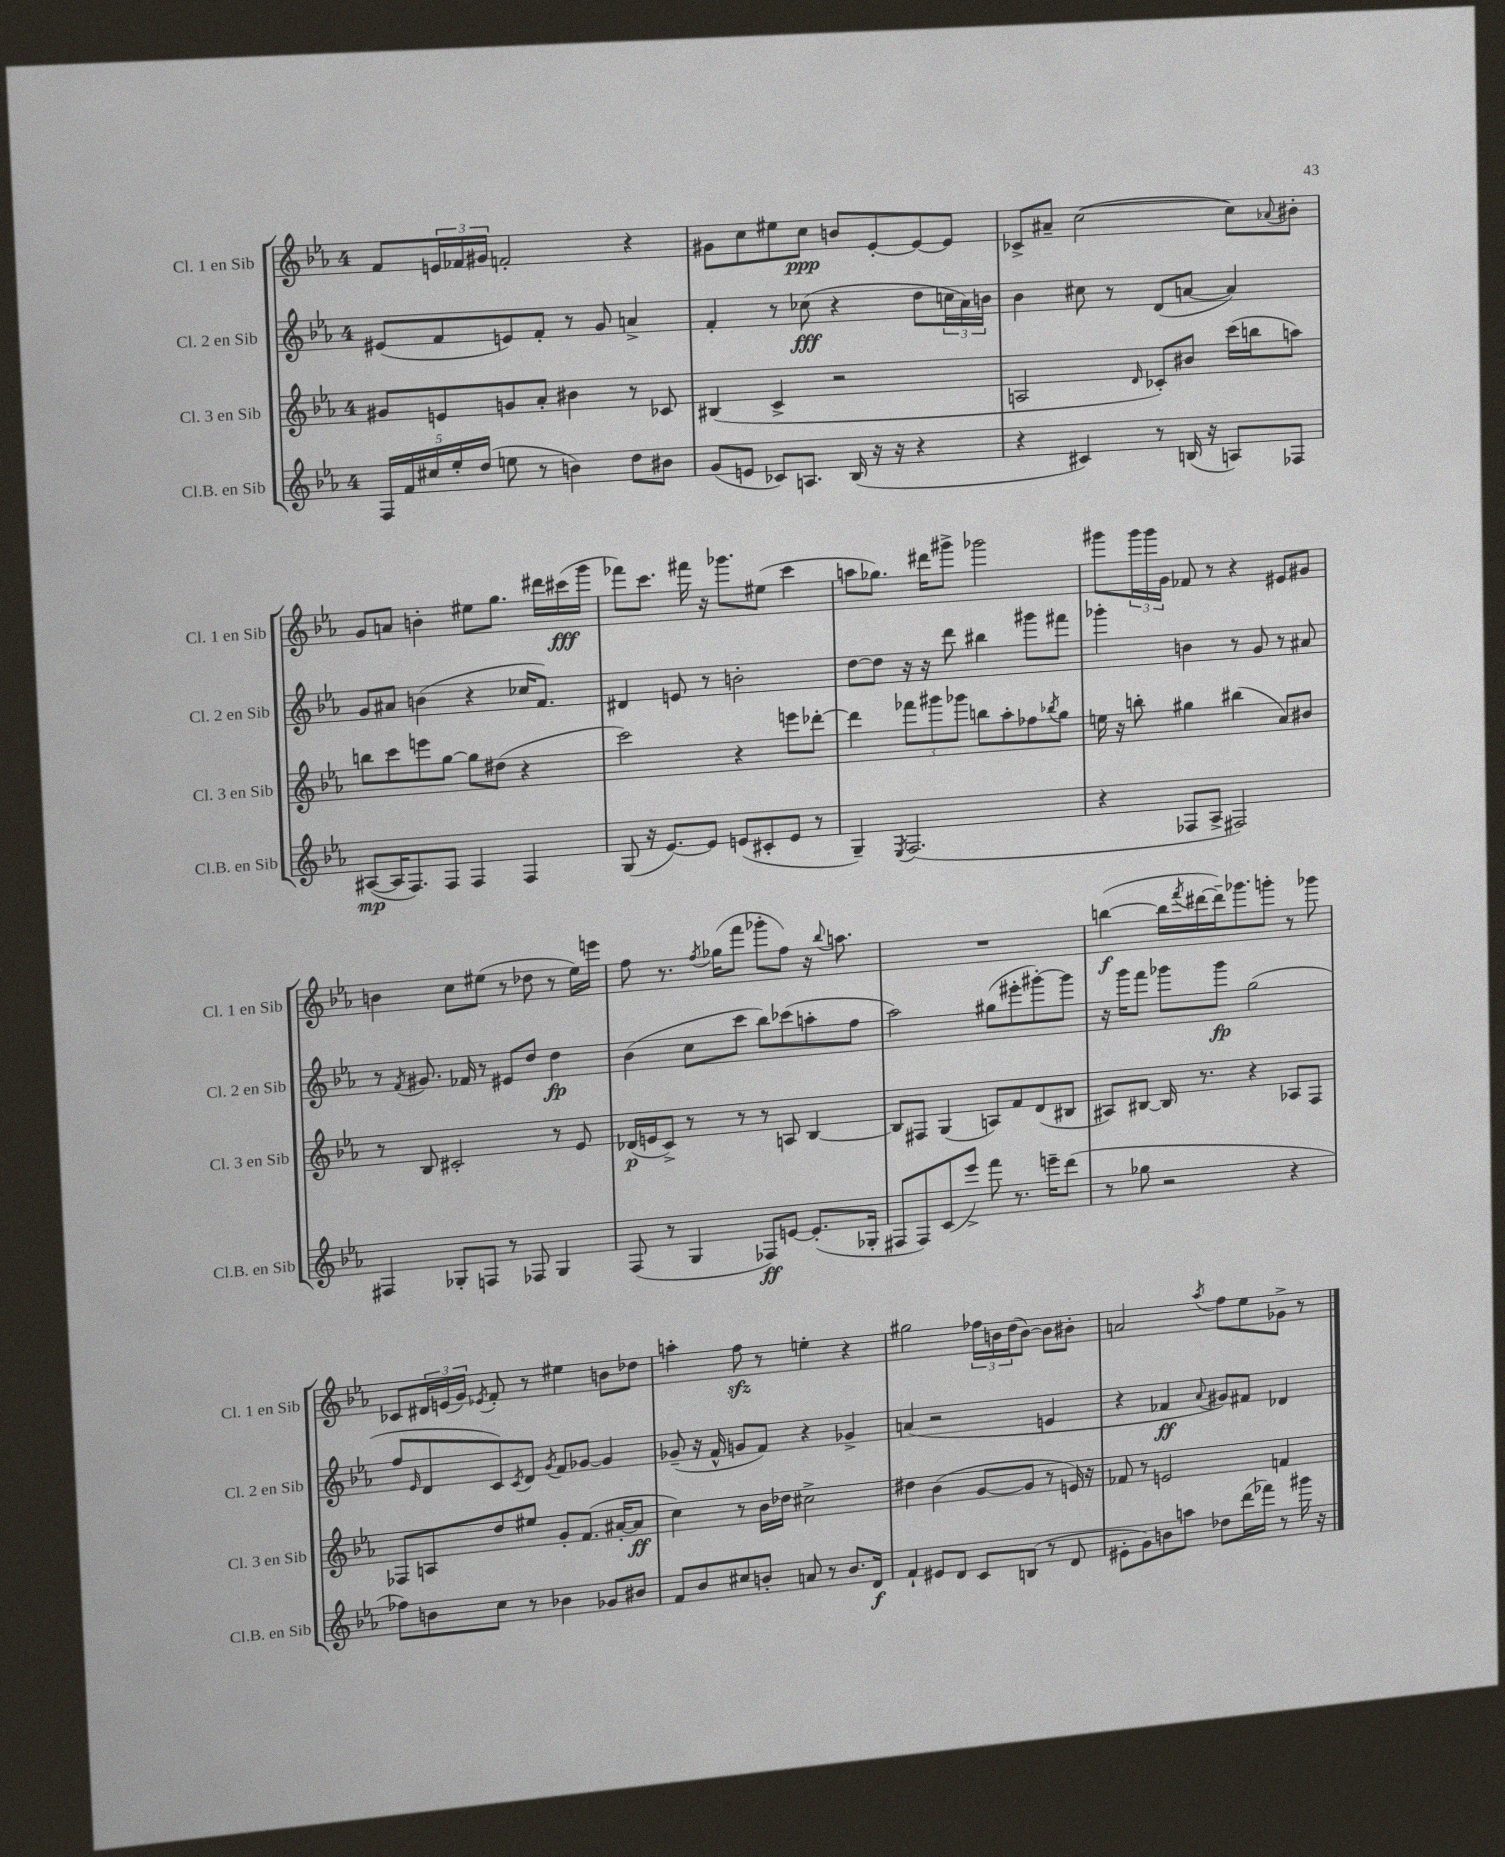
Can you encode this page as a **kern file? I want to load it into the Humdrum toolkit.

**kern	**kern	**kern	**kern
*staff4	*staff3	*staff2	*staff1
*clefG2	*clefG2	*clefG2	*clefG2
*k[b-e-a-]	*k[b-e-a-]	*k[b-e-a-]	*k[b-e-a-]
*M4/4	*M4/4	*M4/4	*M4/4
20F/LL	8g#/L	(8e#/L	8f/L
20f/	.	.	.
20cc#/	.	.	.
.	8e/	8f/	24e/L
20ee-'/	.	.	.
.	.	.	24f-/
(20dd/JJ	.	.	.
.	.	.	24g#/JJ
8ee\	8g/	8e/)	2f'/
8r	8a-'/J	8f'/J	.
4b\)	4b#\	8r	.
.	.	8g/	.
8dd\L	8r	4a^/	4r
8b#\J	8c-/	.	.
=	=	=	=
(8g/L	(4B#/	4f'/	8g#\L
8e/J	.	.	8cc\
8c-/L)	4c^/	8r	8ee#\
8.A/J	.	(8cc-\	8cc\J
.	2r	4r	8b/L
(16B-/	.	.	.
16r	.	.	[8e-'/
16r	.	.	.
4r	.	8dd\L	8e-/_
.	.	24cc\L	8e-/]J
.	.	24a-\)	.
.	.	24b\JJ	.
=	=	=	=
4r	2A/	4b-\	8c-^/L
.	.	.	8a#~/J
4c#/)	.	8cc#\	([2cc\
.	.	8r	.
.	16qqd/	.	.
8r	8c-'/L)	(8d/L	.
(16B/	8b#/J	[8a/J	.
16r	.	.	.
8A/L)	(16ccc\LL	4a/])	8cc\]L)
.	16bb\J	.	.
.	.	.	8qqa-/
8F-/J	8aa\J)	.	8b#'\J
=	=	=	=
([8A#/L	8bb\L	8g/L	8g/L
16A#/]K	8ccc\	8a#/J	8a/J
8.F/)	.	.	.
.	8eee\	(4b\	4b'\
8F/J	[8gg\J	.	.
4F/	8gg\]L	4r	8ee#\L
.	(8dd#\J	.	8.gg\J
4F/	4r	16cc-/LK	.
.	.	8.f/J)	16ddd#\LL
.	.	.	(16ccc#\
.	.	.	16ggg\JJ
=	=	=	=
(8G/	2ccc\)	4d#/	8fff-\L)
16r	.	.	8.ccc\J
[8.e-/L)	.	.	.
.	.	8e/	.
.	.	.	16fff#\
8e-/]J	.	8r	16r
.	.	.	8.ggg-\L
(8e/L	4r	2b'\	.
8c#'/	.	.	(8ee#\J
8e/J	8eee\L	.	4ccc\
8r	[8ddd-'\J	.	.
=	=	=	=
4G~/)	4ddd-\]	[8dd\L	8aa\L
.	.	8dd\]J	8.gg-\J)
8qE-/	.	.	.
(2.F/	12fff-\L	16r	.
.	.	16r	16ddd#\LK
.	12ggg#\	.	.
.	.	8ddd\	8ggg#^\J
.	12ggg-\J	.	.
.	8bb\L	4bb#\	2ggg-\
.	8aa-'\	.	.
.	8ff-\	8ggg#\L	.
.	8qbb-/	.	.
.	8gg\J	8fff#\J	.
=	=	=	=
4r	16ee\	4ggg-'\	8ggg#\L
.	16r	.	.
.	8bb'\	.	24ggg#\L
.	.	.	24ggg#\
.	.	.	24g\JJ
8F-/L	4gg#\	4b\	8f-/
8A-^/J	.	.	8r
2F#/)	(4bb#\	8r	4r
.	.	8g/	.
.	8a-/L)	8r	8e#/L
.	8b#/J	8a#/	8g#/J
=	=	=	=
4F#/	8r	8r	4b\
.	.	8qf/	.
.	8B-/	8.g#/	.
8G-'/L	2c#'/	.	8cc\L
.	.	16f-/	.
8F/J	.	8r	(8ee#\J
8r	.	8e#/L	8r
8F-/	.	8dd/J	8dd-\
4G-/	8r	4dd\	8r
.	8e-/	.	16ee#\LL)
.	.	.	16eee\JJ
=	=	=	=
(8F/	(16d-/LL	(4b-\	8ff\
.	16e/J	.	.
8r	8c^/J)	.	8.r
4G/	8r	8cc\L	.
.	.	.	8qff/
.	.	.	(16gg-\LK
.	8r	8ccc\J	8fff\J
8F-/L)	8r	8bb-\L)	8ggg-'\L
[8e/J	8A/	(8ccc-\	8ff\J)
(8.e'/]L	[4B-/	8aa'\	16r
.	.	.	8qqbb-/
.	.	.	8.aa\
.	.	8ff\J	.
16G-'/Jk	.	.	.
=	=	=	=
8F#/L	8B-/]L	2aa-\)	1r
8F#/)	8F#/J	.	.
(8c/	(4G/	.	.
8eee-^/J)	.	.	.
8fff\	8A/L)	(8gg#\L	.
8.r	8f/	8eee#'\	.
.	(8d/	[8ggg#'\)	.
16eee~\LK	.	.	.
(8ddd\J	8B#/J	8ggg#\]J	.
=	=	=	=
8r	8A#/L)	16r	([4bb\
.	.	16ggg\LK	.
8gg-\	[8B#/J	8fff\J	.
2r	16B#/]	8ggg-\L	16bb\]LL
.	.	.	8qfff/
.	8.r	.	[16ddd#\
.	.	8ggg-\J	16ddd#~\]J)
.	.	.	8.ggg-\
.	4r	(2gg\	.
.	.	.	8ggg'\J
4r	8A-/L	.	8r
.	8F/J	.	8ggg-\
=	=	=	=
8ff-\L)	8F-/L	8ff/L	8c-/L
.	.	16qqe-/	.
8b\	8A/	8d/	24d#/L
.	.	.	(24e/
.	.	.	24g/JJ)
.	.	.	8qe-/
8cc\J	8dd/	8c/)	8f'/
.	.	8qc/	.
8r	8ee#/J	8d/J	8r
.	.	8qg/	.
4b-\	8g'/L	8f/L	4ee#\
.	(8.f/J	[8g-/J	.
8g-/L	.	4g-/]	8b\L
.	[16a#'/LK	.	.
8b#/J	8a#/]J	.	8dd-\J
=	=	=	=
8f/L	4cc\)	(8g-~/	4aa'\
8b-/	.	16r	.
.	.	16f^^/	.
8cc#/	8r	8g/L	8ff\
8b'/J	16b-\LL	8f/J)	8r
.	16dd-\JJ	.	.
8a/	2cc#^\	4r	4ee'\
8r	.	.	.
8.b/L	.	4g-^/	4r
16d/Jk	.	.	.
=	=	=	=
4f`/	4dd#\	(4a/	2gg#\
8e#/L	(4b-\	2r	.
8d/J	.	.	.
8c/L	[8g/L	.	24ff-\LL
.	.	.	24b\
.	.	.	(24dd\J
(8B/J	8g/]J	.	[8b\J)
8r	8r	4e/	8b\]L
8d/	16e/)	.	8b#'\J
.	16r	.	.
=	=	=	=
8e#'\L	8f-/	4r	2a/
8g\)	8r	.	.
8b\	2e/	4f-/	.
8aa\J	.	.	.
.	.	8qqa-/	8qaa-/
8dd-\L	.	8g#/L)	8ff\L
(16ddd\L	.	8f#/J	8ee-\
16fff-\JJ)	.	.	.
8r	4f/	4d-/	8g-^\J
16ggg#\	.	.	8r
16r	.	.	.
==	==	==	==
*-	*-	*-	*-
